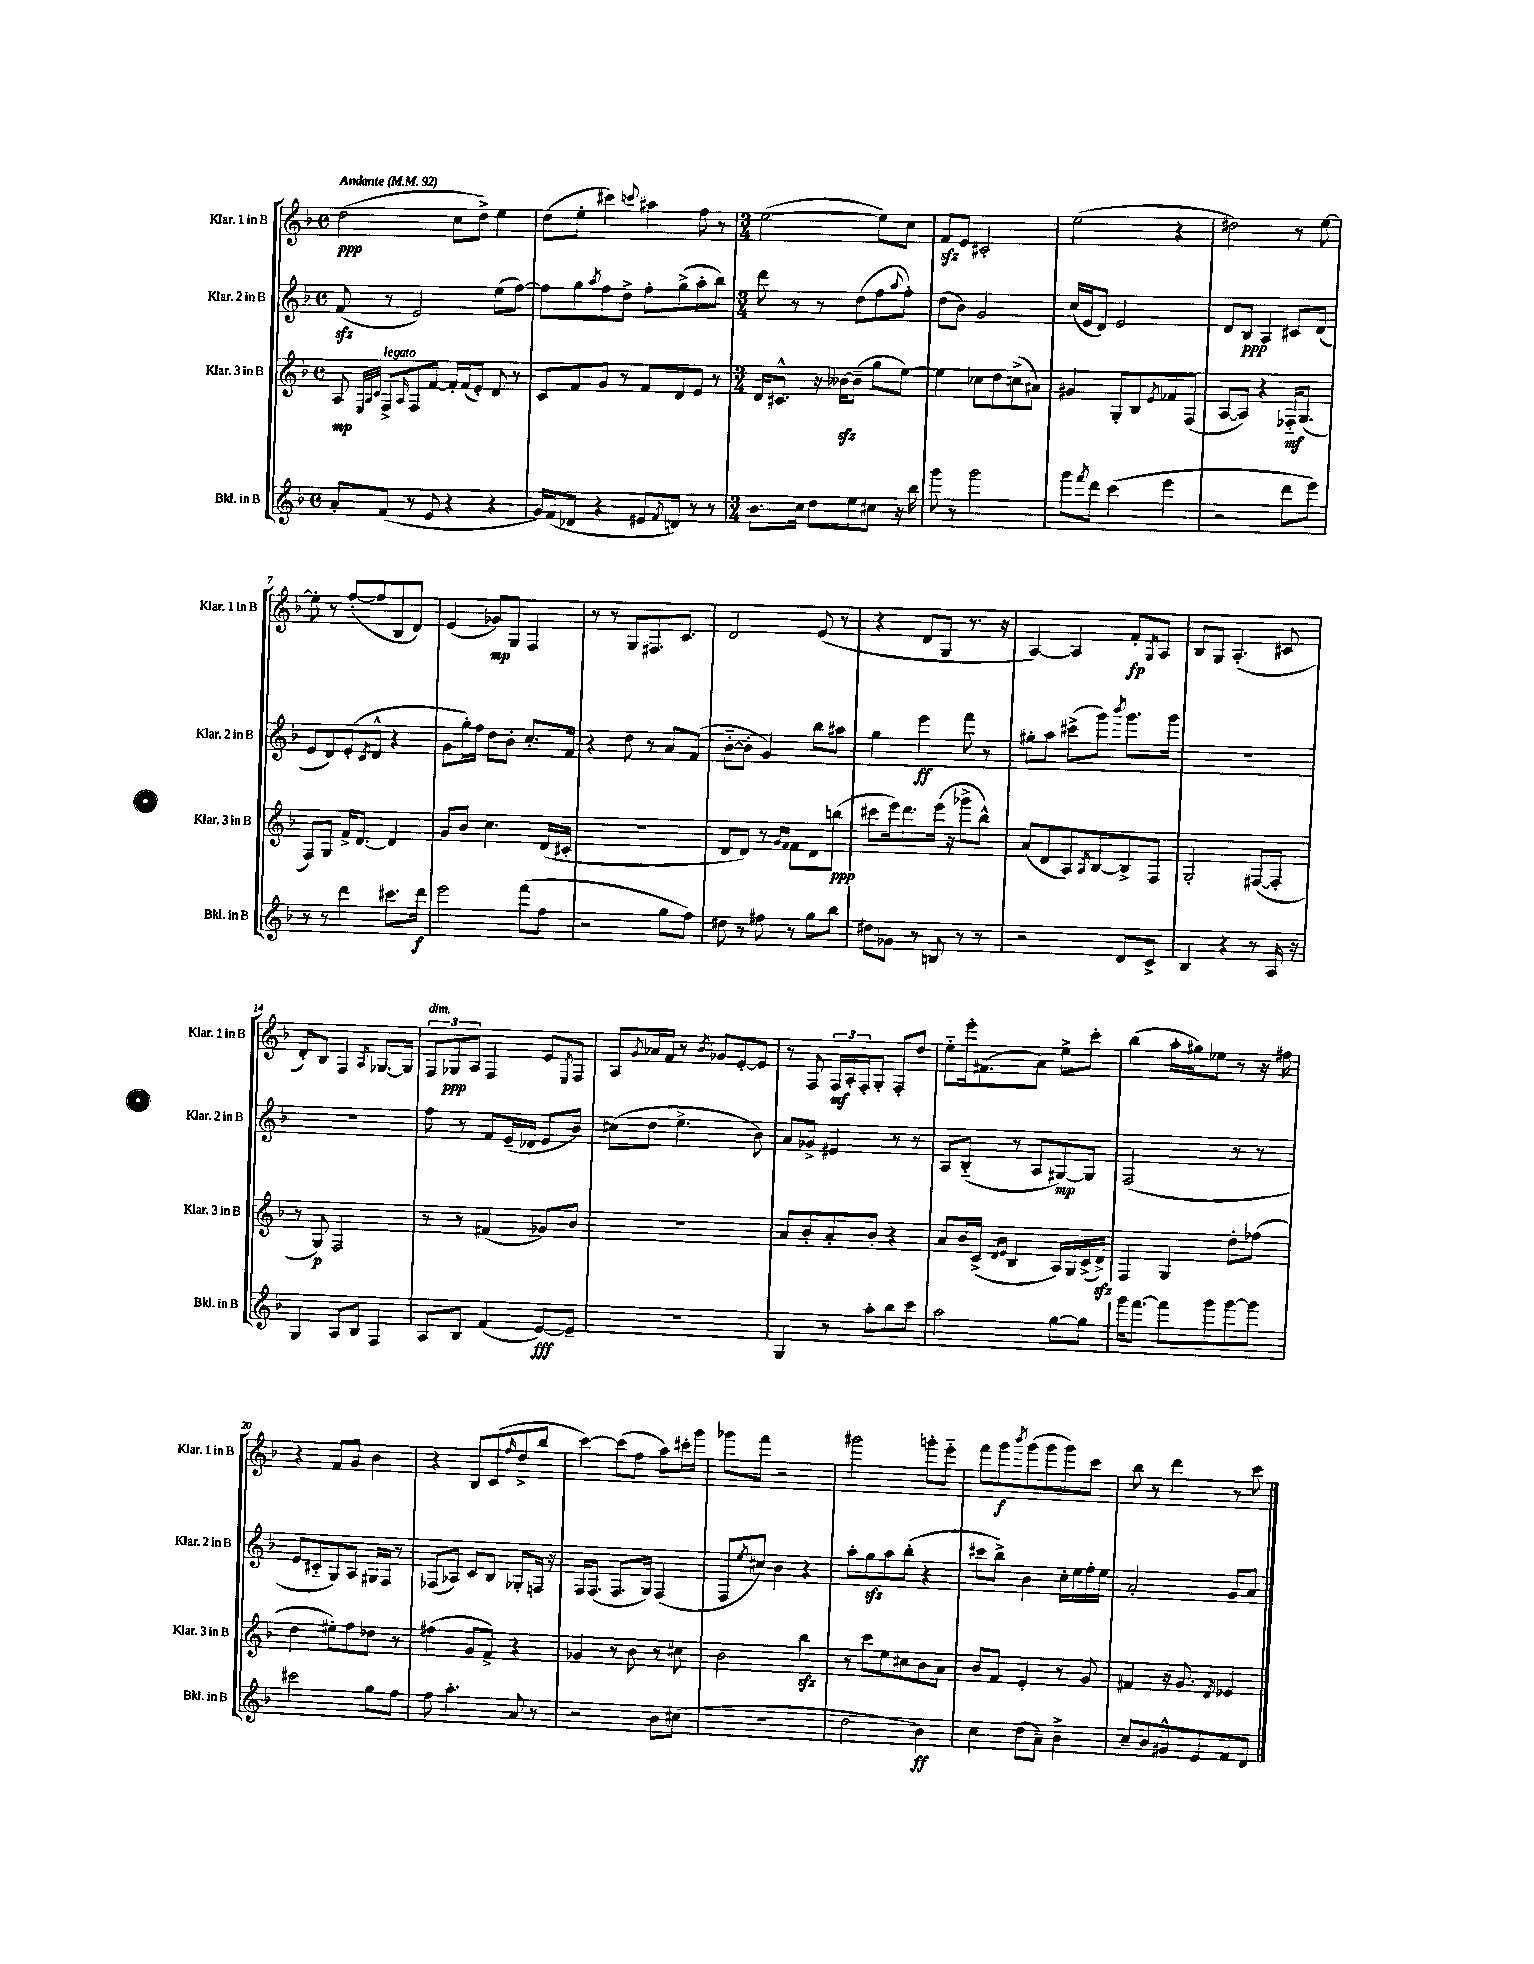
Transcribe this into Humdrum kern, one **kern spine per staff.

**kern	**kern	**kern	**kern
*staff4	*staff3	*staff2	*staff1
*clefG2	*clefG2	*clefG2	*clefG2
*k[b-]	*k[b-]	*k[b-]	*k[b-]
*M4/4	*M4/4	*M4/4	*M4/4
*met(c)	*met(c)	*met(c)	*met(c)
*MM92	*MM92	*MM92	*MM92
8a'	8A	(8f	(2dd
.	32qqE	.	.
.	32qqA	.	.
.	32qqc	.	.
(8f	8F^	8r	.
.	16qqA	.	.
8r	8F	2e)	.
8e	[8f	.	.
4r	16f']	.	8cc
.	(16f	.	.
.	8e')	.	8dd^)
4r	8d	(8ee	4ee
.	8r	[8ff)	.
=	=	=	=
16g)	8c	8ff]	(8dd
(16f	.	.	.
8d-	8f	8gg	8ee'
.	.	8qaa	.
4r	8g	8ff	4ccc#)
.	8r	8dd^	.
.	.	.	8qqccc
8e#	8f	8ff'	4aa#
8qf	.	.	.
8d)	8d	(8gg^	.
8r	8e	8aa'	8ff
8r	8r	8bb-)	8r
=	=	=	=
*M3/4	*M3/4	*M3/4	*M3/4
8.b-	16d	8ddd	([2ee
.	8.c#^^	.	.
.	.	8r	.
16cc	.	.	.
8dd	16r	8r	.
.	[16b--	.	.
8ee	(8b--~]	(8dd	.
8cc#	8gg	8ff	8ee])
.	.	8qqaa	.
16r	[8ee)	8ff')	8cc
16bb-	.	.	.
=	=	=	=
8ggg	4ee]	(8dd	8f
8r	.	8b-)	8e
2ggg	8cc-	2g	2c#'
.	8dd	.	.
.	(8cc^	.	.
.	8a#)	.	.
=	=	=	=
8ggg	4g#	(16cc	(2ee
.	.	16e	.
8qfff	.	.	.
8ddd	.	8d)	.
(4ccc	8G'	2e	.
.	8B-	.	.
.	8qe	.	.
4eee	8f-	.	4r
.	(8F	.	.
=	=	=	=
2r	[8A	8d	2dd#)
.	8A])	8B-	.
.	4r	4A	.
8ddd	16F-'~	8c#	8r
.	(8.G	.	.
8eee)	.	(8d	[8ee
=	=	=	=
8r	8F)	8e	8ee']
8r	8G	8d)	8r
4ddd	16f^	(8e'	([8ff'
.	[8.d	.	.
.	.	8qc	.
.	.	8d^^	8ff]
8.ccc#	4d]	4r	8B-
.	.	.	8d)
16ddd	.	.	.
=	=	=	=
2eee	8g	8g	(4e
.	8b-	16gg')	.
.	.	16ff	.
.	4.cc	8dd	8g-)
.	.	8b-'	8G
(8fff	.	8.cc'	4F
8ff	(16d	.	.
.	16c#'	16f	.
=	=	=	=
2r	2.r	4r	8r
.	.	.	8r
.	.	8dd	8G
.	.	8r	8.F#
8gg	.	8a	.
.	.	.	8.c
8ff)	.	(8f	.
=	=	=	=
8dd#	8d	[8b-'~	2d
8r	8d)	8b-']	.
8ff#	8r	4g)	.
.	16qqg	.	.
.	16qqf	.	.
8r	8f	.	.
8gg	8d	8bb-	(8e
8bb-	(8bb	8aa#	8r
=	=	=	=
8dd#	8ccc#	4gg	4r
8g-	16eee)	.	.
.	8.ddd	.	.
8r	.	4eee	8d
8B	(16eee	.	8G
.	16r	.	.
8r	8ggg-^	8fff	8.r
8r	8bb-^^)	8r	.
.	.	.	16r
=	=	=	=
2r	(8a	8gg#'	[4A)
.	8d	8aa	.
.	8A)	(8ccc#^	4A]
.	8qA	.	.
.	[8B-	8ggg)	.
.	.	8qbbb-	.
8d	8B-^]	8.ggg	8f'
.	.	.	8qG
8c^	8F	.	8A
.	.	16ggg	.
=	=	=	=
4B-	2G'	2.r	8B-
.	.	.	8G
4r	.	.	(4.A'
8r	([8F#	.	.
16A	8F#']	.	8c#
16r	.	.	.
=	=	=	=
4G	8r	2.r	8d')
.	8G)	.	8B-
8A	2F	.	4F
8B-	.	.	.
.	.	.	8qA
4F	.	.	[8.G-
.	.	.	16G-]
=	=	=	=
8A	8r	8ff	12F
.	.	.	12G-
8B-	8r	8r	.
.	.	.	12A
(4f	(4f#	8f	4F
.	.	(16e~	.
.	.	16d-	.
[8e)	8g-)	8e	8e
.	.	.	8qE
8e~]	8b-	8b-)	8F
=	=	=	=
2.r	2.r	(8cc#	8A
.	.	.	8qg
.	.	8dd	16a-
.	.	.	16f
.	.	4.ee^	8r
.	.	.	8qb-
.	.	.	8g-
.	.	.	[8e'
.	.	8b-)	8e]
=	=	=	=
4G	8a	8a	8r
.	8b-'	8g-^	8F
8r	8a'	4e#	24F
.	.	.	24A'
.	.	.	24F'
8aa'	8b-'	.	8G'
8bb-	4r	8r	8F'
8ccc	.	8r	8dd
=	=	=	=
2aa	8a	8A	8ee'~
.	16b-	(8B-'~	16eee'
.	(16c^	.	(8.f#
.	16qqd	.	.
.	16qqe	.	.
.	4B-	8r	.
.	.	8A	8a)
[8gg	16A)	[8G#)	8ee^
.	16G	.	.
8gg]	(16c^	8G#]	8ccc'
.	16d^)	.	.
=	=	=	=
16ggg	4F	(2F	(4bb-
[8.fff	.	.	.
8fff]	4G	.	16aa'
.	.	.	16gg#)
8ggg	.	.	8ee-
[8ggg	8dd'	8r	8r
8ggg]	(8ff-	8r	16r
.	.	.	16ff#
=	=	=	=
2ccc#	4dd	8e	4r
.	.	8c#'~	.
.	8ee#')	8G)	8f
.	8ff	8A	8g
8gg	8dd-	16G#	4b-
.	.	16F	.
8ff	8r	8r	.
=	=	=	=
8ff	(4ff#	(8F-	4r
4.aa'	.	8A-)	.
.	8g	8c	8B-
.	8f^)	8B-	(8c
.	.	.	16qqff
8a	4r	8G-'	8dd^
8r	.	16F	8bb-
.	.	16r	.
=	=	=	=
2r	4g-	16F	[4ccc)
.	.	(8.F	.
.	8r	8.F	(8ccc]
.	8b-	.	8ff
.	.	16G)	.
8b-	8r	(4F	8aa)
(8cc#	8cc#	.	16ccc#'
.	.	.	16ggg
=	=	=	=
2.r	2b-	8F	8ggg-
.	.	8qee	.
.	.	8cc#)	8fff
.	.	4b-	2r
.	4bb-	4r	.
=	=	=	=
2dd	8r	8aa'	2ggg#
.	8ccc	8gg	.
.	8ee	8aa	.
.	8cc#	(8bb-'	.
4b-)	8b-	4r	8ggg'
.	8a	.	8eee'~
=	=	=	=
4cc	8b-	8ccc#	8fff
.	8f	8bb-^)	8ggg
.	.	.	8qbbb-
(8dd	4e'	4b-	(8ggg
8a~)	.	.	8ggg
4b-^	8r	16cc'	8ggg)
.	.	16ee	.
.	8g	16ff'	8ccc
.	.	16ee	.
=	=	=	=
8cc~	4f#	2a'	8bb-
8b-	.	.	8r
8g#^^	16r	.	4ddd
.	8.g	.	.
8e	.	.	.
.	8qd	.	.
8f	4e-	8g	8r
8d	.	8a	8ccc
==	==	==	==
*-	*-	*-	*-
